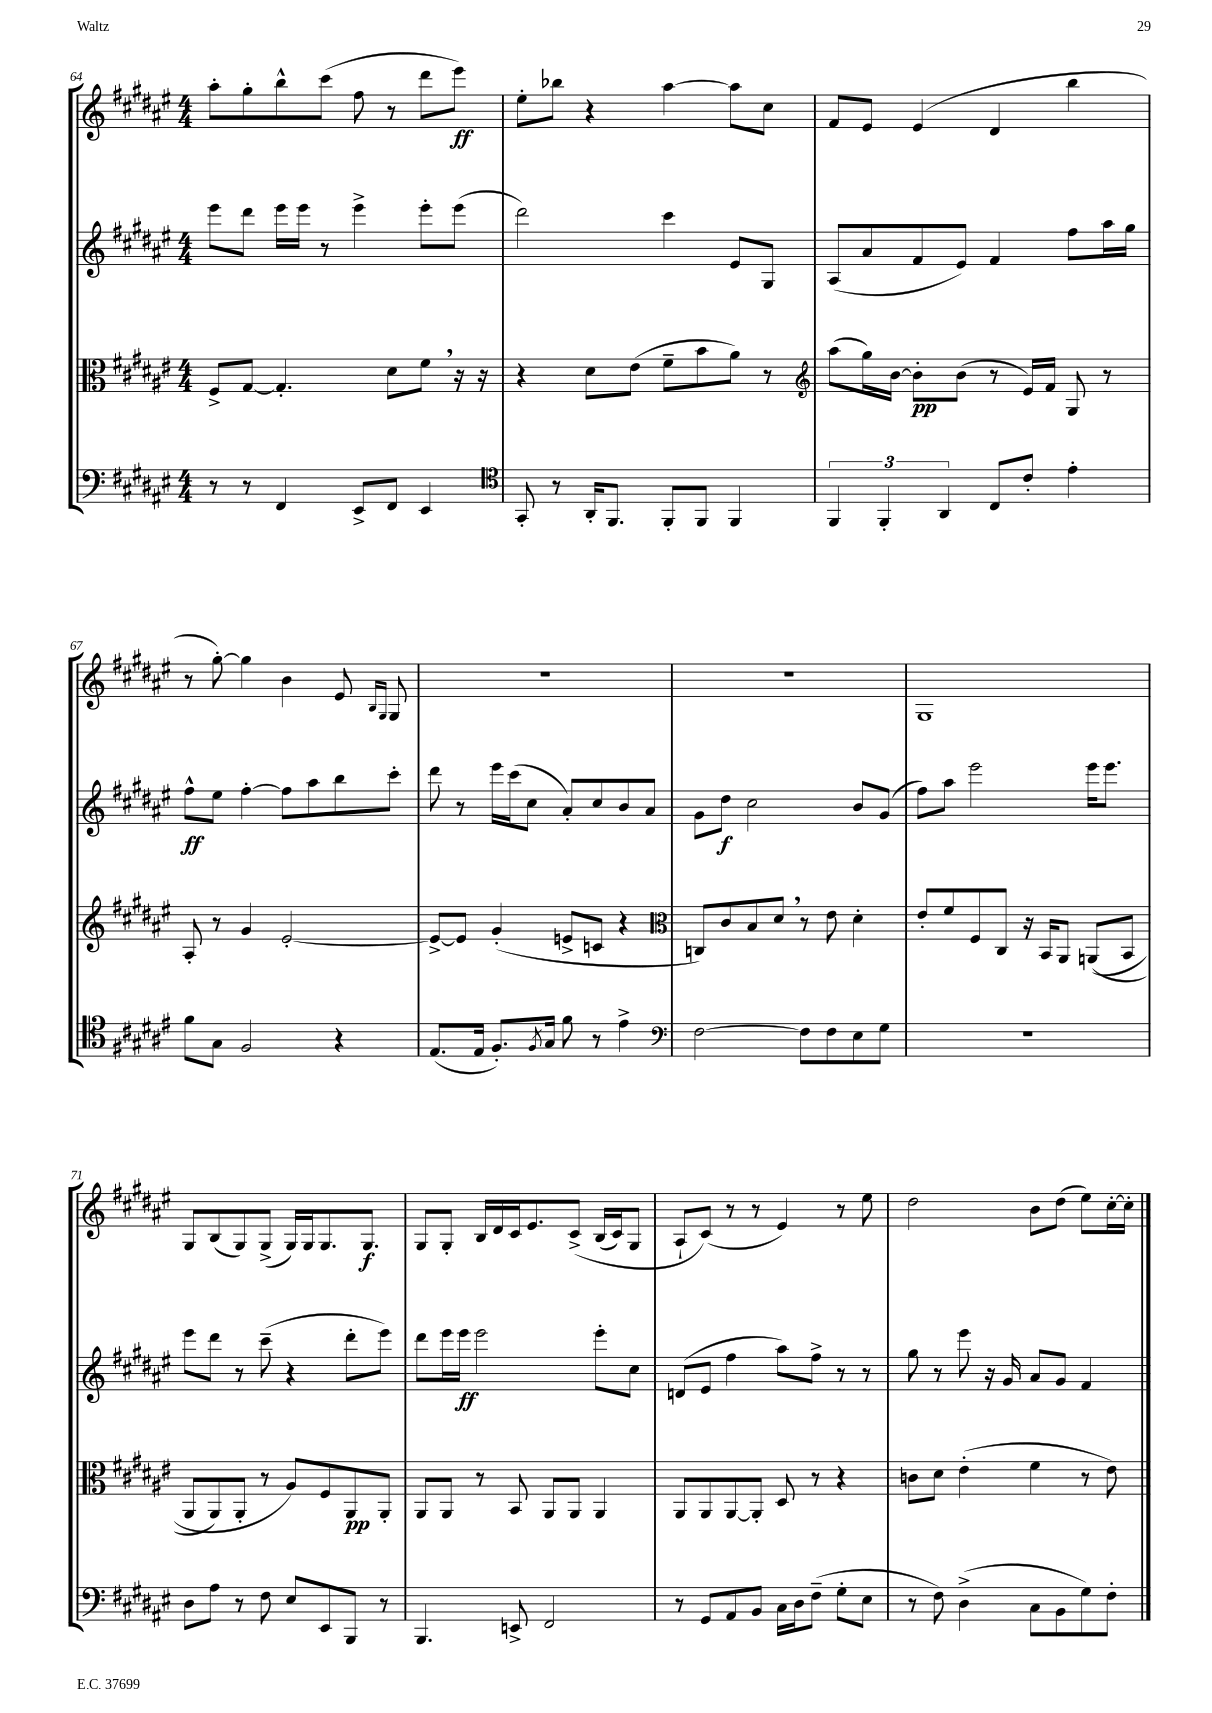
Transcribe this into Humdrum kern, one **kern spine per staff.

**kern	**kern	**kern	**kern
*staff4	*staff3	*staff2	*staff1
*clefF4	*clefC3	*clefG2	*clefG2
*k[f#c#g#d#a#e#]	*k[f#c#g#d#a#e#]	*k[f#c#g#d#a#e#]	*k[f#c#g#d#a#e#]
*M4/4	*M4/4	*M4/4	*M4/4
8r	8F#^/L	8eee#\L	8aa#'\L
8r	[8G#/J	8ddd#\J	8gg#'\
4FF#/	4.G#'/]	16eee#\LL	8bb^^\
.	.	16eee#\JJ	.
.	.	8r	(8ccc#\J
8EE#^/L	.	4eee#^\	8ff#\
8FF#/J	8d#\L	.	8r
4EE#/	8f#\J	8eee#'\L	8ddd#\L
.	16r	(8eee#\J	8eee#\J)
.	16r	.	.
=	=	=	=
*clefC4	*	*	*
8GG#'/	4r	2ddd#\)	8ee#'\L
8r	.	.	8bb-\J
16AA#'/LK	8d#\L	.	4r
8.FF#/J	.	.	.
.	(8e#\J	.	.
8FF#'/L	8f#~\L	4ccc#\	[4aa#\
8FF#/J	8b\	.	.
4FF#/	8a#\J)	8e#/L	8aa#\]L
.	8r	8G#/J	8cc#\J
=	=	=	=
*	*clefG2	*	*
6FF#/	(8aa#\L	(8A#/L	8f#/L
.	16gg#\L)	8a#/	8e#/J
6FF#'/	.	.	.
.	[16b\JJ	.	.
.	8b'\]L	8f#/	(4e#/
6AA#/	.	.	.
.	(8b\J	8e#/J)	.
8C#/L	8r	4f#/	4d#/
8c#'/J	16e#/LL)	.	.
.	16f#/JJ	.	.
4e#'\	8G#/	8ff#\L	4bb\
.	8r	16aa#\L	.
.	.	16gg#\JJ	.
=	=	=	=
8f#\L	8A#'/	8ff#^^\L	8r
8G#\J	8r	8ee#\J	[8gg#'\)
2F#/	4g#/	[4ff#'\	4gg#\]
.	[2e#'/	8ff#\]L	4b\
.	.	8aa#\	.
4r	.	8bb\	8e#/
.	.	.	16qqB/LL
.	.	.	16qqG#/JJ
.	.	8ccc#'\J	8G#/
=	=	=	=
(8.E#/L	8e#^/_L	8ddd#\	1r
.	8e#/]J	8r	.
16E#/Jk	.	.	.
8.F#'/L)	(4g#'/	16eee#\LL	.
.	.	(16ccc#\J	.
.	.	8cc#\J	.
8qF#/	.	.	.
16G#/Jk	.	.	.
8f#\	8e^/L	8a#'/L)	.
8r	8c/J	8cc#/	.
4e#^\	4r	8b/	.
.	.	8a#/J	.
=	=	=	=
*clefF4	*clefC3	*	*
[2F#\	8C/L)	8g#\L	1r
.	8c#/	8dd#\J	.
.	8B/	2cc#\	.
.	8d#/J	.	.
8F#\]L	8r	.	.
8F#\	8e#\	.	.
8E#\	4d#'\	8b/L	.
8G#\J	.	(8g#/J	.
=	=	=	=
1r	8e#'/L	8ff#\L)	1G#
.	8f#/	8aa#\J	.
.	8F#/	2eee#\	.
.	8C#/J	.	.
.	16r	.	.
.	16BB/LK	.	.
.	8AA#/J	.	.
.	&((8AA/L	16eee#\LK	.
.	.	8.eee#\J	.
.	8BB/J	.	.
=	=	=	=
8D#\L	8AA#/L	8eee#\L	8G#/L
8A#\J	8AA#/)	8ddd#\J	(8B/
8r	8AA#'/J	8r	8G#/)
8F#\	8r	(8ccc#~\	(8G#^/J
8E#/L	8A#/L&)	4r	16G#/LL)
.	.	.	16G#/J
8EE#/	8F#/	.	8.G#/
8BBB/J	8AA#/	8ddd#'\L	.
.	.	.	8.G#/J
8r	8AA#'/J	8eee#\J)	.
=	=	=	=
4.BBB/	8AA#/L	8ddd#\L	8G#/L
.	8AA#/J	16eee#\L	8G#'/J
.	.	16eee#\JJ	.
.	8r	2eee#\	16B/LL
.	.	.	16d#/
8EE^/	8BB/	.	16c#/J
.	.	.	8.e#/
2FF#/	8AA#/L	.	.
.	8AA#/J	.	&(8c#^/J
.	4AA#/	8eee#'\L	(16B/LL
.	.	.	16c#/J)
.	.	8cc#\J	8G#/J
=	=	=	=
8r	8AA#/L	(8d/L	8A#`/L
8GG#/L	8AA#/	8e#/J	(8c#/J&)
8AA#/	[8AA#/	4ff#\	8r
8BB/J	8AA#'/]J	.	8r
16C#\LL	8D#/	8aa#\L)	4e#/)
16D#\J	.	.	.
(8F#~\J	8r	8ff#^\J	.
8G#'\L	4r	8r	8r
8E#\J	.	8r	8ee#\
=	=	=	=
8r	8c\L	8gg#\	2dd#\
8F#\)	8d#\J	8r	.
(4D#^\	(4e#'\	8eee#\	.
.	.	16r	.
.	.	16g#/	.
8C#\L	4f#\	8a#/L	8b\L
8BB\	.	8g#/J	(8dd#\J
8G#\)	8r	4f#/	8ee#\L)
8F#'\J	8e#\)	.	[16cc#'\L
.	.	.	16cc#'\]JJ
==	==	==	==
*-	*-	*-	*-
